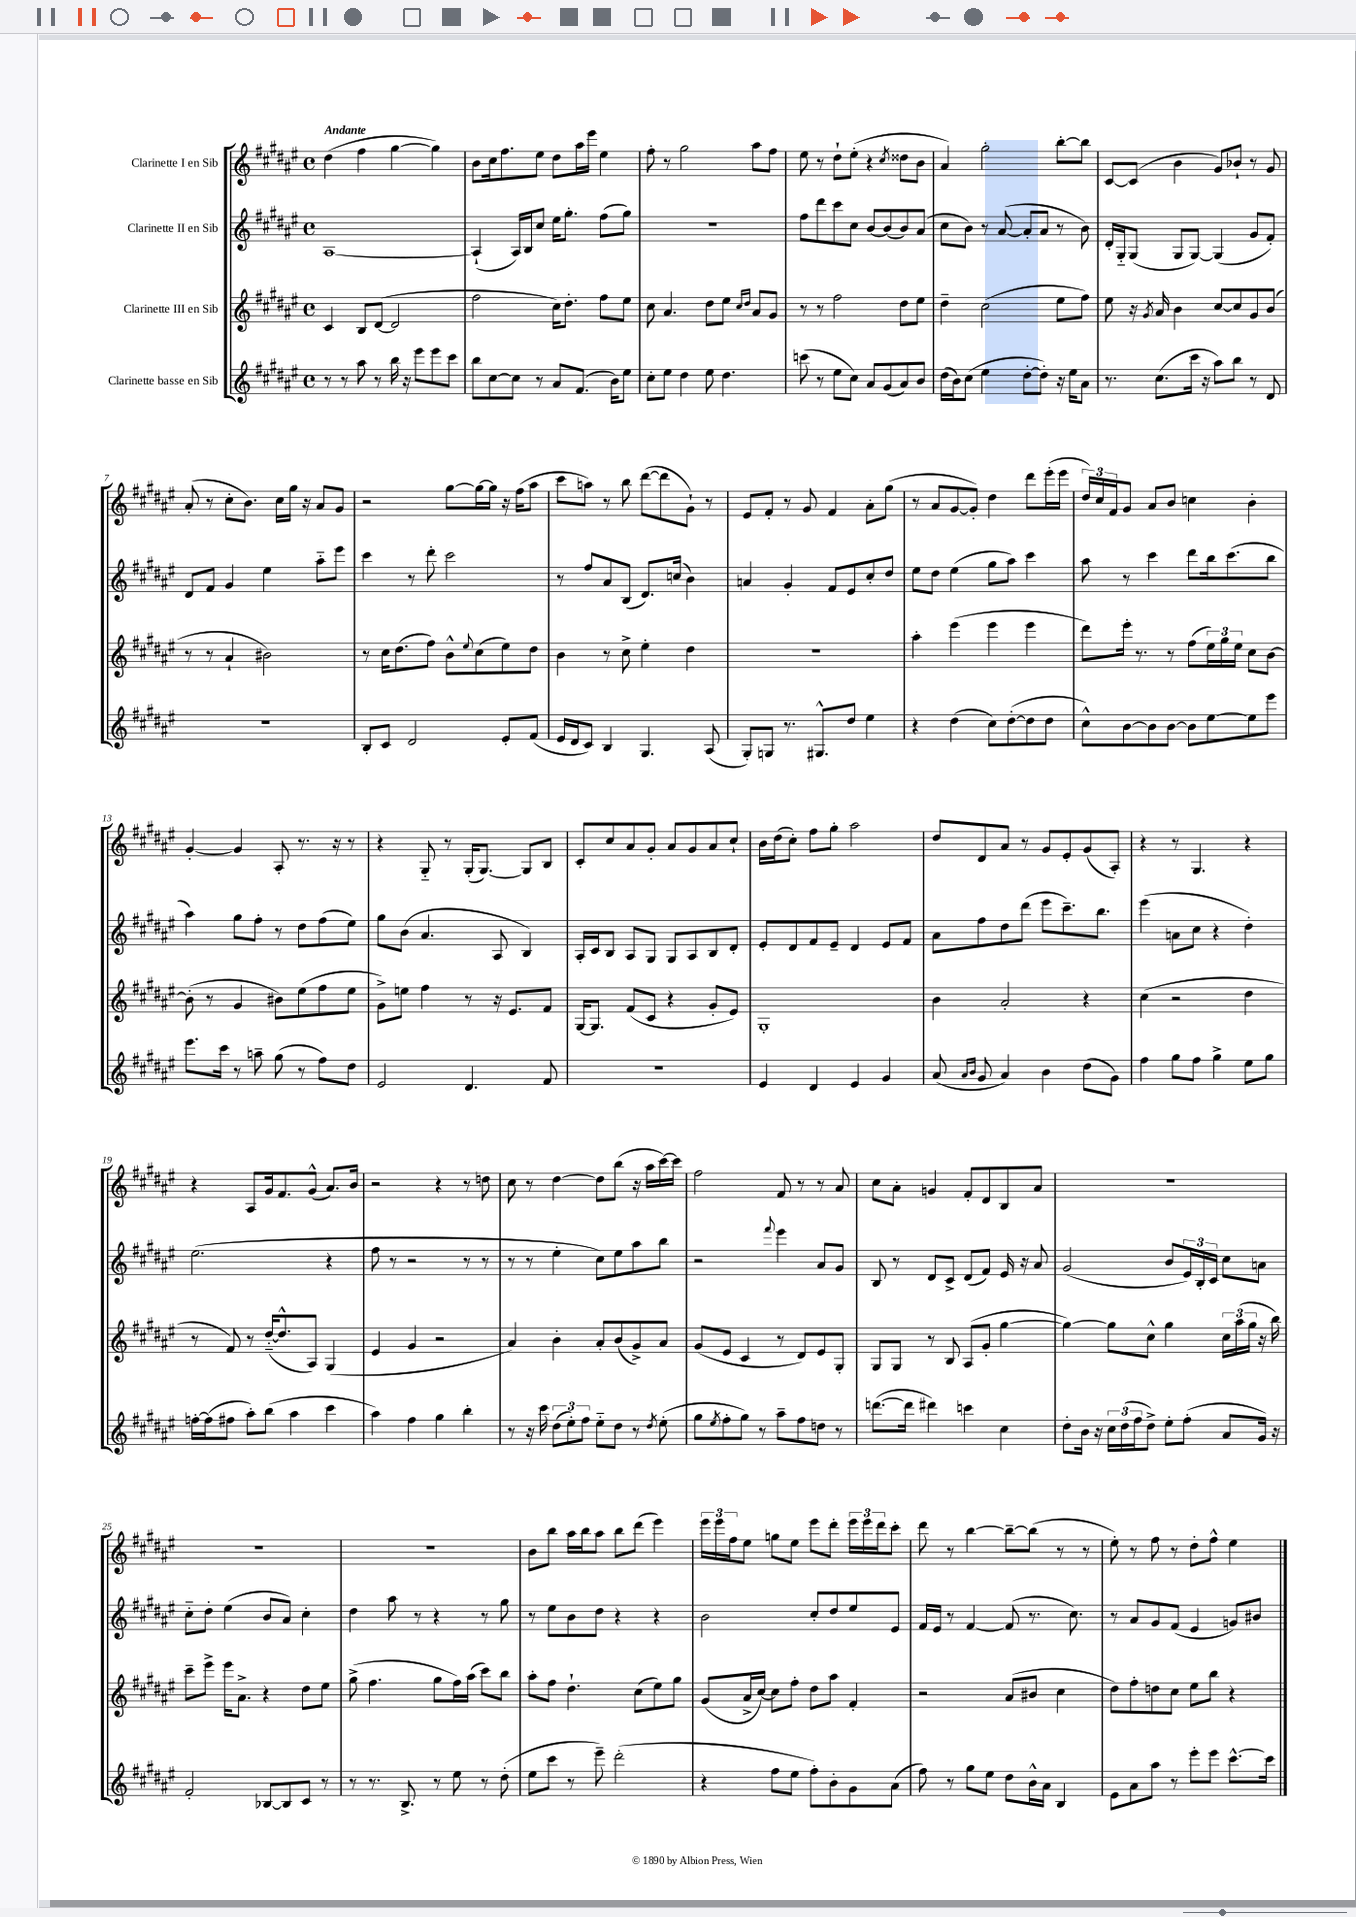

**kern	**kern	**kern	**kern
*part4	*part3	*part2	*part1
*staff4	*staff3	*staff2	*staff1
*I"Clarinette basse en Sib	*I"Clarinette III en Sib	*I"Clarinette II en Sib	*I"Clarinette I en Sib
*clefG2	*clefG2	*clefG2	*clefG2
*k[f#c#g#d#a#e#]	*k[f#c#g#d#a#e#]	*k[f#c#g#d#a#e#]	*k[f#c#g#d#a#e#]
*M4/4	*M4/4	*M4/4	*M4/4
*met(c)	*met(c)	*met(c)	*met(c)
=1	=1	=1	=1
!	!	!	!LO:TX:a:B:t=Andante
8r	4c#/	[1A#	(4dd#\
8r	.	.	.
8aa#\	8B/L	.	4ff#\
8r	([8d#/J	.	.
16bb\	2d#/]	.	[4gg#\
16r	.	.	.
8eee#\L	.	.	.
8eee#\	.	.	4gg#\])
8ccc#\J	.	.	.
=2	=2	=2	=2
8bb\L	2ff#\	(4A#`/]	8b\L
[8cc#\	.	.	16cc#\k
.	.	.	8.ff#\
8cc#\J]	.	16A#/LL)	.
.	.	16B/J	.
8r	.	8cc#/J	8ee#\J
8a#/L	16cc#\KL)	16ee#\KL	8dd#\L
.	8.dd#'\J	8.gg#'\J	.
(8.f#/J	.	.	16aa#\L
.	.	.	16eee#\JJ
.	8ff#\L	(8ff#\L	4ee#\
16b\KL)	.	.	.
8ee#\J	8ee#\J	8gg#\J)	.
=3	=3	=3	=3
8cc#'\L	8cc#\	1r	8ff#'\
8ee#\J	4.a#/	.	8r
4dd#\	.	.	2gg#\
8ee#\	8dd#\L	.	.
4.dd#\	8ee#\J	.	.
.	16qqcc#/LL	.	.
.	16qqdd#/JJ	.	.
.	8a#/L	.	8aa#\L
.	8g#/J	.	8ff#\J
=4	=4	=4	=4
(8cccn\	8r	8ff#\L	8ee#\
8r	8r	8ddd#\	8r
8ee#\L	2ff#\	8ccc#\	8dd#`\L
8cc#\J)	.	8cc#\J	(8ee#'\J
8a#/L	.	[8b/L	4r
(8g#/	.	(8b/]	.
.	.	.	8qcc#/
8a#/)	8dd#\L	8b/)	8dd##X\L
8b/J	8ee#\J	(8a#/J	8b\J
=5	=5	=5	=5
(16dd#\LL	4dd#~\	8cc#\L	4a#/)
16b\J)	.	.	.
(8cc#\J	.	8b\J)	.
4ee#\	(2cc#\	8r	2gg#'\
.	.	([8a#/	.
[8dd#'\L	.	8a#'/L]	.
8dd#'\J])	.	8a#/J	.
16r	8ee#\L	8r	[8bb'\L
16ee#\KL	.	.	.
8a#\J	8ff#\J)	8b\)	8bb\J]
=6	=6	=6	=6
8.r	8ee#\	16d#'/LL	[8c#/L
.	.	16G#/J	.
.	16r	(8G#/J	(8c#/J]
.	8qg#/	.	.
(8.cc#\L	16a#/	.	.
.	4b\	8G#/L	4b\
16ccc#\Jk	.	[8G#/J)	.
16r	.	.	.
8aa#\L)	[8cc#/L	(4G#/]	8g#/L)
8bb\J	8cc#/]	.	8b-X`/J
8r	8g#/	8g#/L	8r
8d#/	(8b/J	8f#'/J)	8g#/
!!LO:LB:g=z
=7	=7	=7	=7
1r	8r	8d#/L	(8a#'/
.	8r	8f#/J	8r
.	4a#`/	4g#/	8cc#'\L
.	.	.	8.b\J)
.	2b#X\)	4ee#\	.
.	.	.	16cc#\LL
.	.	.	16gg#\JJ
.	.	.	16r
.	.	8aa#\L	8a#/L
.	.	8eee#\J	8g#/J
=8	=8	=8	=8
8B'/L	8r	4ccc#\	2r
8c#/J	16cc#\KL	.	.
.	(8.dd#\	.	.
2d#/	.	8r	.
.	8ff#\J)	8ddd#'\	.
.	8b^^\L	2ccc#\	[8gg#\L
.	8qqee#/	.	.
.	(8cc#\	.	16gg#\L_
.	.	.	16gg#\JJ]
8e#'/L	8ee#\)	.	16r
.	.	.	(16ff#\KL
(8f#/J	8dd#\J	.	8aa#\J
=9	=9	=9	=9
16e#/LL	4b\	8r	8ccc#\L
16d#/J	.	.	.
8c#/J)	.	8ff#/L	8aan\J)
4B/	8r	8a#/	8r
.	8cc#^\	(8B/J	8bb\
4.G#/	4ee#'\	8.d#/L)	([8ddd#\L
.	.	.	8ddd#\]
.	.	(16ccn/Jk	.
.	4dd#\	4b\)	8g#`\J)
(8A#/	.	.	8r
=10	=10	=10	=10
8G#'/L)	1r	4an/	8e#/L
8Gn/J	.	.	8f#'/J
8.r	.	4g#'/	8r
.	.	.	8g#/
8.G#X^^/L	.	.	.
.	.	8f#/L	4f#/
8dd#/J	.	8e#/	.
4ee#\	.	8cc#'/	8a#'\L
.	.	8dd#/J	(8gg#\J
=11	=11	=11	=11
4r	4aa#'\	8ee#\L	8r
.	.	8dd#\J	8a#/L
(4dd#\	(4eee#\	(4ee#\	[8g#/
.	.	.	8g#'/J])
8cc#\L)	4eee#\	8gg#\L	4dd#\
([8dd#'\	.	8aa#\J)	.
8dd#\]	4eee#\	4ccc#\	8ddd#\L
8dd#\J	.	.	(16eee#'\L
.	.	.	16eee#\JJ
=12	=12	=12	=12
8cc#^^\L)	8ddd#\L)	8aa#\	24dd#/LL)
.	.	.	24cc#/
.	.	.	24f#/J
[8b\	16eee#'\Jk	8r	8g#/J
.	8.r	.	.
8b\]	.	4ccc#\	8a#/L
[8b\J	8r	.	8b/J
8b\L]	(8ff#\L	8ddd#\L	4ccn\
[8ee#\	24ee#\L)	16bb\k	.
.	24gg#\	.	.
.	.	(8.ccc#\	.
.	24ee#\JJ	.	.
8ee#\]	8cc#\L	.	4b'\
8eee#\J	[8b\J	8bb\J	.
!!LO:LB:g=z
=13	=13	=13	=13
8.eee#\L	(8b'\]	4aa#\)	[4g#'/
.	8r	.	.
16ccc#\Jk	.	.	.
8r	4g#/	8gg#\L	4g#/]
8aan~\	.	8ff#'\J	.
(8gg#\	8b#X\L)	8r	8A#'/
8r	(8ee#\	8dd#\L	8.r
8ff#\L)	8ff#\	(8ff#\	.
.	.	.	16r
8dd#\J	8ee#\J	8ee#\J)	8r
=14	=14	=14	=14
2e#/	8g#^\L)	8gg#\L	4r
.	8een\J	(8b\J	.
.	4ff#\	4.a#/	8G#/
.	.	.	8r
4.d#/	8r	.	(16G#'/KL
.	.	.	[8.G#/J)
.	16r	8A#/	.
.	8.e#/L	.	.
.	.	4B/)	8G#/L]
8f#/	8f#/J	.	8B/J
=15	=15	=15	=15
1r	[16G#/KL	16A#'/LL	8c#'/L
.	8.G#/J]	16c#/J	.
.	.	8B/J	8cc#/
.	(8f#/L	8A#/L	8a#/
.	8c#/J	8G#/J	8g#'/J
.	4r	8G#/L	8a#/L
.	.	8A#/	8g#/
.	8g#'/L	8B/	8a#/
.	8e#/J)	8d#'/J	8cc#`/J
=16	=16	=16	=16
4e#/	1G#'	8e#'/L	16b\LL
.	.	.	(16dd#\J
.	.	8d#/	8cc#'\J)
4d#/	.	8f#/	8ff#\L
.	.	8e#~/J	8gg#'\J
4e#/	.	4d#/	2aa#\
4g#/	.	8e#/L	.
.	.	8f#/J	.
=17	=17	=17	=17
(8a#/	4b\	8a#\L	8dd#/L
16qqa#/LL	.	.	.
16qqb/JJ	.	.	.
8g#/	.	8ff#\	8d#/
4a#/)	2a#'/	8dd#\	8a#/J
.	.	(8ddd#\J	8r
4b\	.	8eee#\L	8g#/L
.	.	8.ccc#~\)	8e#'/
(8dd#\L	4r	.	(8g#/
.	.	8.bb\J	.
8g#\J)	.	.	8A#'/J)
=18	=18	=18	=18
4ff#\	(4cc#\	(4eee#\	4r
8gg#\L	2r	8an\L	8r
8ff#\J	.	8cc#\J	4.G#/
4gg#^\	.	4r	.
8ee#\L	4dd#\	4dd#'\)	4r
8gg#\J	.	.	.
!!LO:LB:g=z
=19	=19	=19	=19
[16ffn'\LL	8r	(2.ee#\	4r
(16ff\J]	.	.	.
8ff#X\J	8f#/)	.	.
8aa#'\L)	8r	.	8A#/L
(8bb\J	([16dd#/KL	.	16g#/k
.	8.dd#^^/]	.	8.f#/
4aa#\	.	.	.
.	8A#/J)	.	(8g#^^/J
4ccc#\	(4G#/	4r	8.a#/L)
.	.	.	16b/Jk
=20	=20	=20	=20
4aa#\)	4e#/	8ff#\	2r
.	.	8r	.
4ff#\	4g#/	2r	.
4gg#\	2r	.	4r
4bb'\	.	8r	8r
.	.	8r	8ddn\
=21	=21	=21	=21
8r	4a#/)	8r	8cc#\
16r	.	8r	8r
16ccc#\	.	.	.
(12dd#\L	4b'\	4ee#'\	[4dd#\
12ee#'\)	.	.	.
12ff#\J	.	.	.
8ee#\L	8a#'/L	8cc#\L)	8dd#\L]
8dd#\J	(8b/	8ee#\	(8bb\J
8r	8g#^/)	8aa#\	16r
.	.	.	16aa#\LL
8qdd#/	.	.	.
(8ee#'\	8a#/J	8bb\J	[16ccc#\)
.	.	.	16ccc#\JJ]
=22	=22	=22	=22
8gg#\L	(8g#/L	2r	2ff#\
8qee#/	.	.	.
8ff#'\	8e#/J	.	.
8gg#\J)	4c#/	.	.
8r	.	.	.
.	.	8qqfff#/	.
8aa#~\L	8r	4eee#\	8f#/
8ff#\	8d#/L)	.	8r
8ddn\J	8e#/	8a#/L	8r
8r	8G#'/J	8g#/J	8a#/
=23	=23	=23	=23
([8.dddn\L	8G#/L	8B/	8cc#\L
.	8G#/J	8r	8a#'\J
16ddd\Jk]	.	.	.
4ddd#X\)	8r	8d#/L	4gn/
.	8B/	8c#^/J	.
4cccn\	(8A#/L	(8d#/L	8f#'/L
.	8g#'/J	8f#/J)	8d#/
4cc#\	[4gg#\	16e#/	8B/
.	.	16r	.
.	.	8a#/	8a#/J
=24	=24	=24	=24
8dd#'\L	4gg#\_)	(2g#/	1r
16b\Jk	.	.	.
16r	.	.	.
24cc#\LL	8gg#\L]	.	.
(24dd#\	.	.	.
24ff#\J	.	.	.
8dd#^\J)	8cc#^^\J	.	.
8ee#'\L	4gg#\	8b/L	.
(8ff#'\J	.	24e#/L)	.
.	.	24B'/	.
.	.	24c#/JJ	.
8a#/L	24cc#\LL	8cc#\L	.
.	(24aa#\	.	.
.	24gg#\JJ	.	.
16g#/Jk)	16r	8an\J	.
16r	16bb\)	.	.
!!LO:LB:g=z
=25	=25	=25	=25
2f#'/	8ccc#~\L	8cc#\L	1r
.	8eee#^\J	8dd#'\J	.
.	16eee#\KL	(4ee#\	.
.	8.a#^\J	.	.
[8B-X/L	4r	8b/L	.
8B-/]	.	8a#/J)	.
8c#/J	8dd#\L	4cc#'\	.
8r	8ee#\J	.	.
=26	=26	=26	=26
8r	(8gg#^\	4dd#\	1r
8.r	4.ff#\	.	.
.	.	8aa#\	.
8.B^/	.	.	.
.	.	8r	.
8r	8gg#\L	4r	.
8ee#\	16ff#\L)	.	.
.	(16aa#\JJ	.	.
8r	8ccc#\L)	8r	.
(8dd#'\	8bb\J	8gg#\	.
=27	=27	=27	=27
8ee#\L	8aa#'\L	8r	8b\L
8ccc#\J	8ff#\J	8ee#\L	8bb\J
8r	4.dd#`\	8b\	16aa#\LL
.	.	.	16bb\J
8eee#~\)	.	8dd#\J	8aa#\J
(2ddd#'\	.	4r	8bb\L
.	(8cc#\L	.	(8ddd#\J
.	8ee#\)	4r	4eee#\)
.	8gg#\J	.	.
=28	=28	=28	=28
4r	(8g#/L	2b\	24eee#\LL
.	.	.	24eee#\
.	.	.	24ff#\J
.	16a#^/L	.	8ee#\J
.	[16cc#/JJ)	.	.
8ff#\L	8cc#\L]	.	8ggn\L
8ee#\J	8ff#'\J	.	8ee#\J
8ff#'\L)	8dd#\L	8cc#'/L	8eee#\L
8b'\	8aa#\J	8dd#/	8ddd#'\J
8g#\	4f#'/	8ee#/	24eee#\LL
.	.	.	24eee#\
.	.	.	24ddd#\J
(8a#\J	.	8e#/J	8ccc#'\J
=29	=29	=29	=29
8ff#\)	2r	16f#/LL	8ddd#\
.	.	16e#/JJ	.
8r	.	8r	8r
8gg#\L	.	[4f#/	[4bb\
8ee#\J	.	.	.
8dd#\L	(8a#/L	(8f#/]	8bb~\L_
16b^^\L	8b#X/J	8.r	(8bb\J]
16a#\JJ	.	.	.
4B/	4cc#\	.	8r
.	.	8.cc#\)	.
.	.	.	8r
=30	=30	=30	=30
8e#\L	8dd#\L)	8r	8ee#'\)
8a#\	8ff#'\	8a#/L	8r
8aa#\J	8ddn\	8g#/	8ff#\
8r	8cc#\J	(8f#/J	8r
8eee#'\L	8ee#\L	4e#/	8dd#'\L
8eee#\J	8bb\J	.	8ff#^^\J
[8.ccc#^^\L	4r	8gn/L)	4ee#\
.	.	8b#X/J	.
16ccc#\Jk]	.	.	.
==	==	==	==
*-	*-	*-	*-
